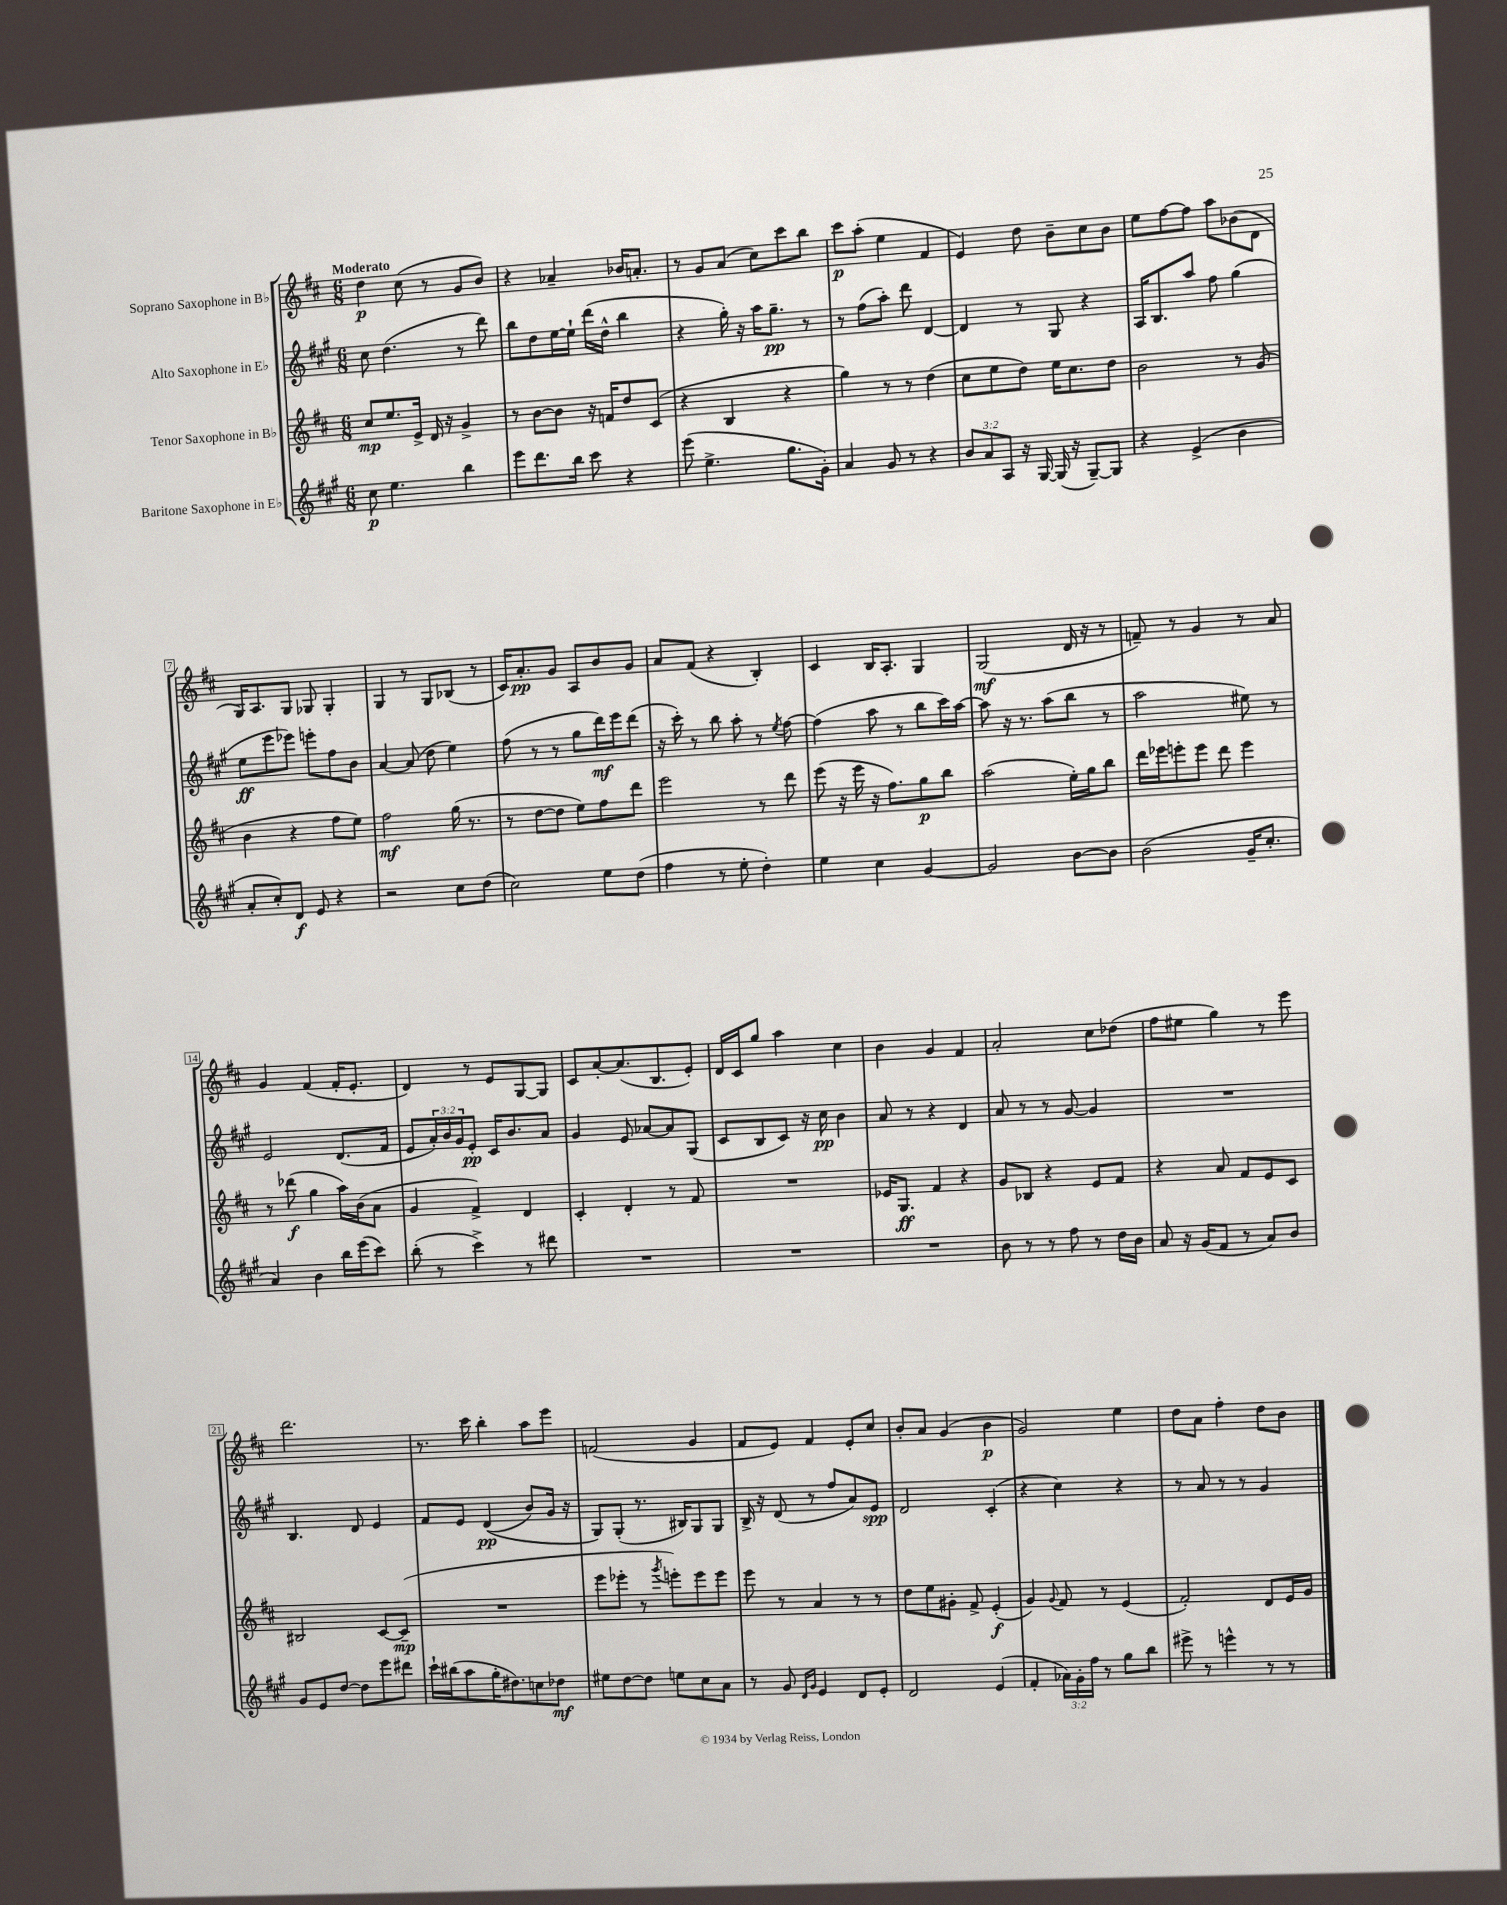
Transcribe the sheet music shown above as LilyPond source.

<<
\new StaffGroup <<
\new Staff = "s0" \with { instrumentName = "Soprano Saxophone in Bb" } {
    \clef treble \key d \major \numericTimeSignature \time 6/8 \tempo "Moderato"
    d''4\p cis''8( r8 g'8 b'8) |
    r4 aes'4-- bes'16 a'8.-. |
    r8 g'8 a'8( cis''8) cis'''8 b''8 |
    cis'''8\p a''8-.( e''4 fis'4 |
    e'4) d''8 b'8-- cis''8 b'8 |
    e''8 fis''8~ fis''8 a''8 bes'8( d'8 |
    g16) a8. g8 ges8 ges4-. |
    g4 r8 g8 bes8( r8 |
    cis'16) a'8.-.\pp g'8 a8 b'8 g'8 |
    a'8 fis'8( r4 b4-.) |
    cis'4 b16 a8.-. g4 |
    g2\mf( d'16 r16 r8 |
    f'8--) r8 g'4 r8 a'8 |
    g'4 fis'4( fis'16-. e'8.-. |
    d'4) r8 e'8 g8~ g8 |
    cis'8 a'8~-. a'8.( b8. e'8-.) |
    d'16 cis'16 g''8 a''4 cis''4 |
    b'4 g'4 fis'4 |
    a'2-. cis''8 des''8( |
    fis''8 eis''8 g''4) r8 e'''8 |
    d'''2. |
    r8. cis'''16 b''4-. a''8 e'''8 |
    f'2( g'4 |
    fis'8 e'8) fis'4 e'8-. cis''8 |
    b'8-. a'8 g'4( b'4\p |
    g'2) e''4 |
    d''8 a'8 fis''4-. d''8 b'8 \bar "|." |
}
\new Staff = "s1" \with { instrumentName = "Alto Saxophone in Eb" } {
    \clef treble \key a \major \numericTimeSignature \time 6/8 \override Staff.TupletNumber.text = #tuplet-number::calc-fraction-text
    cis''8 d''4.( r8 d'''8) |
    b''8 d''8 e''16~ e''16-! d'''16( d''16-^ b''4 |
    r4 gis''16-.) r16 a''16 gis''8.--\pp r8 |
    r8 fis''8( a''8-.) d'''8 d'4~ |
    d'4 r8 gis8 r4 |
    a16 b8. a''8 fis''8 gis''4( |
    e''8\ff e'''8 ees'''8) e'''8-. fis''8 b'8 |
    a'4~ a'8( d''8 e''4) |
    fis''8( r8 r8 gis''8 d'''16\mf) e'''16 d'''8( |
    r16 cis'''16-.) r8 b''8 a''8-. r8 \acciaccatura { e''8 } fis''8~ |
    fis''4( a''8 r8 b''8 cis'''16) a''16~ |
    a''8 r16 r8. a''8( b''8 r8 |
    a''2 eis''8) r8 |
    e'2 d'8.( fis'16 |
    e'8 \tuplet 3/2 { a'16-.) b'16 gis'16 } e'8-.\pp cis'16 b'8. a'8 |
    gis'4 e'8 aes'8~ aes'8 gis8( |
    cis'8 b8 cis'8) r16 cis''16\pp b'4 |
    a'8 r8 r4 d'4 |
    a'8 r8 r8 gis'8~ gis'4 |
    R2. |
    b4. d'8 e'4 |
    fis'8 e'8 d'4\pp(\( b'8) gis'16 r16 |
    gis8\) gis8-.( r8. bis16) gis8 gis8 |
    b16-> r16 d'8( r8 fis''8 a'8) e'8\spp |
    d'2 cis'4-.( |
    r4 cis''4) r4 |
    r8 a'8 r8 r8 gis'4 \bar "|." |
}
\new Staff = "s2" \with { instrumentName = "Tenor Saxophone in Bb" } {
    \clef treble \key d \major \numericTimeSignature \time 6/8
    cis''8\mp e''8. e'16-> d'16 r16 g'4-> |
    r8 b'8~ b'8 r16 f'16 d''8 cis'8( |
    r4 b4 r4 |
    g''4) r8 r8 d''4( |
    cis''8 e''8 d''8) e''16 cis''8. d''8 |
    b'2 r8 g'8( |
    b'4 r4 fis''8 e''8) |
    fis''2\mf g''16( r8. |
    r8 d''8~ d''8 e''8) fis''8 d'''8 |
    e'''2 r8 d'''8 |
    e'''8( r16 e'''16 r16 fis''8.) g''8\p b''8 |
    a''2( e''16-.) g''16 b''8 |
    d'''16 ees'''16 e'''8-. e'''8 d'''8 e'''4 |
    r8 des'''8\f( g''4 a''16) b'16( a'8 |
    g'4 fis'4->) d'4 |
    cis'4-. d'4-. r8 fis'8 |
    R2. |
    ees'16 g8.\ff fis'4 r4 |
    g'8 bes8 r4 e'8 fis'8 |
    r4 a'8 fis'8 e'8 cis'8 |
    bis2 cis'8~ cis'8--\mp( |
    R2. |
    e'''8 ees'''8-. r8 \acciaccatura { g'''8 } e'''8-.) e'''8 e'''8 |
    e'''8 r8 a'4 r8 r8 |
    d''8 e''8 gis'8-. fis'8-> e'4-.\f( |
    g'4) \appoggiatura { g'8 } fis'8 r8 e'4( |
    fis'2-.) d'8 e'16 g'16 \bar "|." |
}
\new Staff = "s3" \with { instrumentName = "Baritone Saxophone in Eb" } {
    \clef treble \key a \major \numericTimeSignature \time 6/8 \override Staff.TupletNumber.text = #tuplet-number::calc-fraction-text
    cis''8\p e''4. b''4 |
    e'''8 d'''8. b''16 cis'''8 r4 |
    e'''8( e''4.-> gis''8. gis'16-.) |
    a'4 gis'8 r8 r4 |
    \tuplet 3/2 { b'8 a'8 a8 } r16 gis16~ gis16( r16 gis8~--) gis8 |
    r4 e'4->( b'4 |
    a'8-. cis''8-.) d'8\f e'8 r4 |
    r2 cis''8 d''8( |
    cis''2) e''8 d''8( |
    fis''4 r8 e''8-. d''4-.) |
    e''4 cis''4 gis'4~ |
    gis'2 b'8~ b'8 |
    b'2( gis'16-- cis''8.-. |
    a'4) b'4 b''16 e'''16( cis'''8) |
    b''8-.( r8 cis'''4->) r8 dis'''8 |
    R2. |
    R2. |
    R2. |
    b'8 r8 r8 fis''8 r8 d''16 b'16 |
    a'8 r16 gis'16( fis'8 r8 a'8) b'8 |
    gis'8 e'8 d''8~ d''8 e'''8 dis'''8 |
    cis'''16-! bis''16( a''8 gis''16-. dis''8.) c''8 des''8\mf |
    eis''8 d''8~ d''8 e''8 cis''8 a'8 |
    r8 gis'8 \grace { d'16 gis'16 } e'4 d'8 e'8-. |
    d'2 e'4( |
    fis'4-. \tuplet 3/2 { aes'16) gis'16-. fis''16 } r8 gis''8 b''8 |
    eis'''8-> r8 e'''4-^ r8 r8 \bar "|." |
}
>>
>>
\layout { \context { \Score \override BarNumber.stencil = #(make-stencil-boxer 0.1 0.3 ly:text-interface::print) } }
